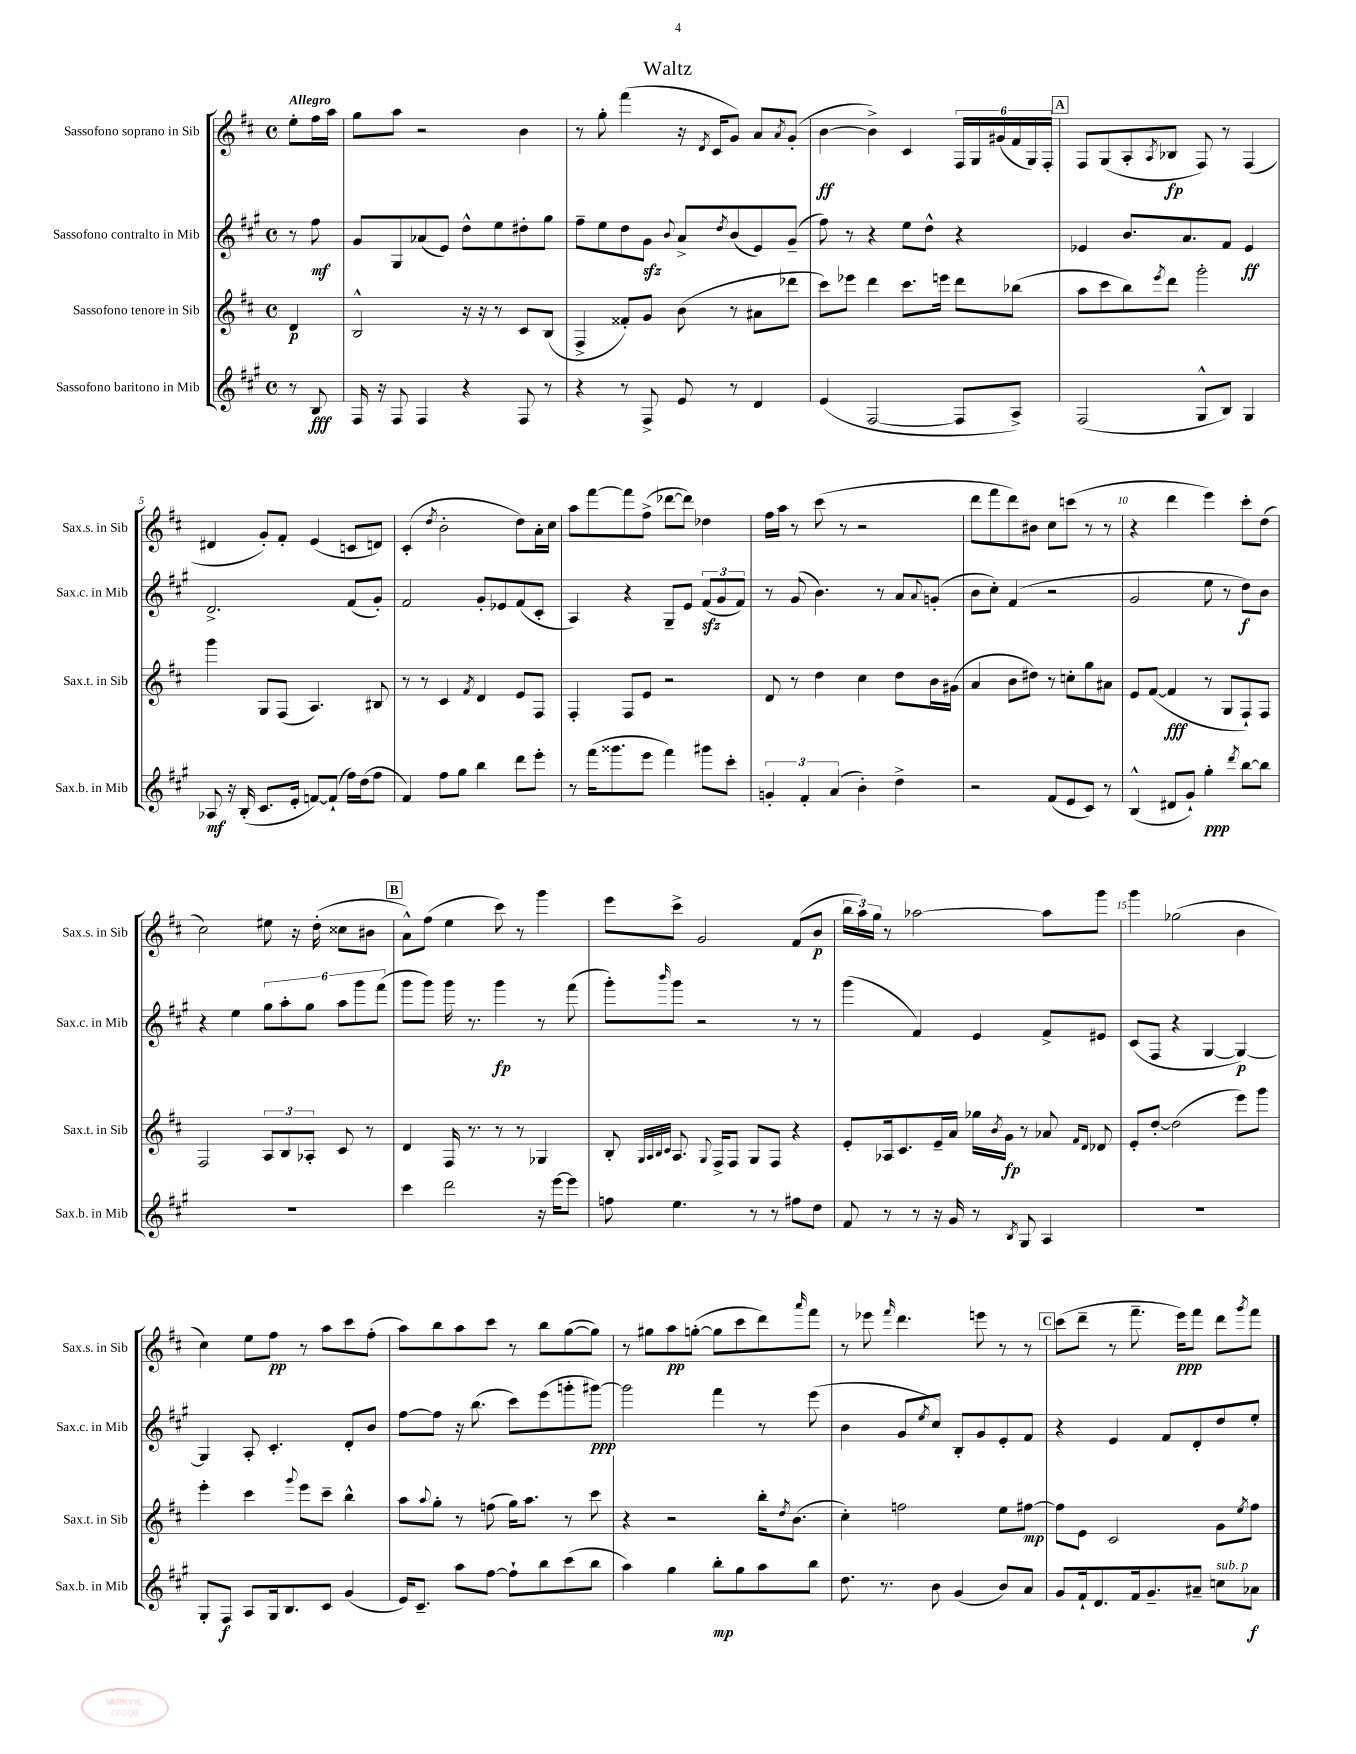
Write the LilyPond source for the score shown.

\header { title = "Waltz" }
<<
\new StaffGroup <<
\new Staff = "s0" \with { instrumentName = "Sassofono soprano in Sib" shortInstrumentName = "Sax.s. in Sib" } {
    \clef treble \key d \major \defaultTimeSignature \time 4/4 \partial 4 \tempo "Allegro"
    e''8-. fis''16 a''16 |
    g''8 a''8 r2 b'4 |
    r8 g''8-. fis'''4( r16 \acciaccatura { d'8 } cis'16 g'8) a'8 \acciaccatura { a'8 } g'8-.( |
    b'4~\ff b'4->) cis'4 \tuplet 6/4 { fis16 g16 gis'16( fis'16 g16) fis16-. } |
    \mark \markup { \box "A" } fis8 g8( a8-. \acciaccatura { a8 } bes8\fp fis8) r8 fis4( |
    dis'4 g'8-.) fis'8-. e'4( c'8 d'8) |
    cis'4-.( \acciaccatura { d''8 } b'2-. d''8) a'16-. cis''16 |
    a''8 fis'''8~ fis'''8 fis''8->( des'''8~ des'''8) des''4 |
    fis''16 a''16 r8 cis'''8( r8 r2 |
    d'''8 fis'''8 d'''8) bis'8 cis''8 c'''8( r8 r8 |
    r4 d'''4 e'''4) cis'''8-. d''8( |
    cis''2) eis''8 r16 d''16-.( cisis''8 bis'8 |
    \mark \markup { \box "B" } a'8-^) fis''8( e''4 cis'''8) r8 g'''4 |
    e'''8 cis'''8-> g'2 fis'8( b'8\p |
    \tuplet 3/2 { b''16 a''16) g''16 } r8 aes''2~ aes''8 g'''8 |
    g'''4 ges''2( b'4 |
    cis''4) e''8 fis''8\pp r8 a''8 cis'''8 fis''8-.( |
    a''8) b''8 a''8 cis'''8 r8 b''8 g''8~( g''8) |
    r8 gis''8 a''8\pp g''8~-.( g''8 cis'''8 d'''8) \grace { a'''16 } fis'''8 |
    r8 ees'''8 \grace { fis'''16 } d'''4. e'''8 r8 r8 |
    \mark \markup { \box "C" } cis'''8( d'''8-- r8 fis'''8.-- e'''16\ppp) fis'''8 d'''8 \acciaccatura { g'''8 } fis'''8 \bar "|." |
}
\new Staff = "s1" \with { instrumentName = "Sassofono contralto in Mib" shortInstrumentName = "Sax.c. in Mib" } {
    \clef treble \key a \major \defaultTimeSignature \time 4/4 \partial 4
    r8 fis''8\mf |
    gis'8 gis8 aes'8( e'8) d''8-^ e''8 dis''8-. gis''8 |
    fis''8-- e''8 d''8 gis'8\sfz \appoggiatura { b'8 } a'8-> \acciaccatura { d''8 } b'8( e'8) gis'8--( |
    fis''8) r8 r4 e''8 d''8-^ r4 |
    \mark \markup { \box "A" } ees'4 b'8. a'8. fis'8 ees'4\ff |
    d'2.-> fis'8( gis'8-.) |
    fis'2 gis'8-. ees'8 fis'8( cis'8-. |
    a4) r4 gis8-- e'8 \tuplet 3/2 { fis'8\sfz( gis'8 fis'8) } |
    r8 gis'8( b'4.) r8 a'8 \appoggiatura { a'8 } g'8-.( |
    b'8 cis''8-.) fis'4( r2 |
    gis'2 e''8 r8 d''8\f) b'8 |
    r4 e''4 \tuplet 6/4 { gis''8 a''8-. gis''8 a''8 gis'''8 fis'''8( } |
    \mark \markup { \box "B" } gis'''8 gis'''8) gis'''16 r8. gis'''4\fp r8 fis'''8( |
    gis'''8-.) \grace { b'''16 } gis'''8 r2 r8 r8 |
    gis'''4( fis'4) e'4 fis'8-> eis'8 |
    cis'8( fis8 r4 gis4~ gis4~\p) |
    gis4 a8-. cis'4.-. d'8-. b'8 |
    fis''8~ fis''8 r16 b''8.( cis'''8) e'''8( g'''8-. gis'''8~\ppp) |
    gis'''2 fis'''4 r8 e'''8( |
    b'4 gis'8 \acciaccatura { e''8 } cis''8) b8-. gis'8 e'8-. fis'8 |
    \mark \markup { \box "C" } r4 e'4 fis'8 d'8-. d''8 e''8-. \bar "|." |
}
\new Staff = "s2" \with { instrumentName = "Sassofono tenore in Sib" shortInstrumentName = "Sax.t. in Sib" } {
    \clef treble \key d \major \defaultTimeSignature \time 4/4 \partial 4
    d'4\p |
    b2-^ r16 r16 r8 cis'8 b8( |
    fis4-> fisis'8-.) g'8 b'8( r8 ais'8 des'''8 |
    cis'''8) ees'''8 d'''4 cis'''8. e'''16 d'''8 bes''8( |
    \mark \markup { \box "A" } a''8 cis'''8 b''8) \acciaccatura { e'''8 } d'''8 g'''2-. |
    g'''4 g8 fis8( a4.) bis8 |
    r8 r8 cis'4 \acciaccatura { fis'8 } d'4 e'8 fis8 |
    fis4-. fis8 e'8 r2 |
    d'8 r8 d''4 cis''4 d''8 b'16 gis'16( |
    a'4 b'8 dis''8) r8 c''8-. g''8 ais'8 |
    e'8 fis'8~( fis'4\fff r8 g8 fis8-!) fis8 |
    fis2 \tuplet 3/2 { a8 b8 aes8-. } cis'8 r8 |
    \mark \markup { \box "B" } d'4 fis16 r8. r8 r8 ges4 |
    b8-. \grace { g32 a32 b32 cis'32 } a8. \appoggiatura { g8 } fis16-> fis8 g8 fis8 r4 |
    e'8-. aes16 cis'8. e'16-- a'16 ges''16 \acciaccatura { b'8 } g'16\fp r8 aes'8 \grace { fis'16 d'16 } des'8 |
    e'8-. d''8~-. d''2( e'''8) g'''8 |
    e'''4-. cis'''4 \appoggiatura { g'''8 } e'''8 cis'''8-- b''4-^ |
    a''8 \appoggiatura { a''8 } g''8-. r8 f''8( g''16) a''8. r8 cis'''8 |
    r4 r2 b''16-. \acciaccatura { d''8 } b'8.( |
    cis''4-.) f''2 e''8 fis''8~\mp |
    \mark \markup { \box "C" } fis''8 e'8 cis'2 g'8 \acciaccatura { e''8 } fis''8 \bar "|." |
}
\new Staff = "s3" \with { instrumentName = "Sassofono baritono in Mib" shortInstrumentName = "Sax.b. in Mib" } {
    \clef treble \key a \major \defaultTimeSignature \time 4/4 \partial 4
    r8 b8\fff |
    fis16 r16 fis8 fis4 r4 fis8 r8 |
    r4 r8 fis8-> e'8 r8 d'4 |
    e'4( fis2~ fis8 a8->) |
    \mark \markup { \box "A" } fis2( gis8-^ b8) gis4 |
    aes8\mf r16 b16-.( cis'8. e'16-. f'8~) f'8-!( fis''16) d''16( fis''8 |
    fis'4) fis''8 gis''8 b''4 d'''8 e'''8-. |
    r8 fis'''16( gisis'''8. e'''8 fis'''4) gis'''8 cis'''8-. |
    \tuplet 3/2 { g'4-. fis'4-. a'4( } b'4-.) d''4-> |
    r2 fis'8( e'8 cis'8) r8 |
    b4-^( dis'8 gis'8-!) gis''4-.\ppp \acciaccatura { d'''8 } b''8~ b''8 |
    R1 |
    \mark \markup { \box "B" } cis'''4 d'''2 r16 e'''16~ e'''8 |
    f''8 e''4. r8 r8 fis''8 d''8 |
    fis'8 r8 r8 r16 gis'16 r8 \acciaccatura { b8 } gis8 a4 |
    R1 |
    gis8-. fis8\f a8 gis16 b8. cis'8 gis'4( |
    e'16) cis'8.-- a''8 fis''8~ fis''8-! b''8 cis'''8( b''8 |
    a''4) gis''4 b''8-.\mp gis''8 a''8 b''8 |
    d''8. r8. b'8 gis'4( b'8) a'8 |
    \mark \markup { \box "C" } gis'8 fis'16-! d'8. fis'16 gis'8.-- ais'8-- c''8^\markup { \italic "sub. p" } aes'8\f \bar "|." |
}
>>
>>
\layout { \context { \Score \override BarNumber.break-visibility = ##(#f #t #t) barNumberVisibility = #(every-nth-bar-number-visible 5) } }
